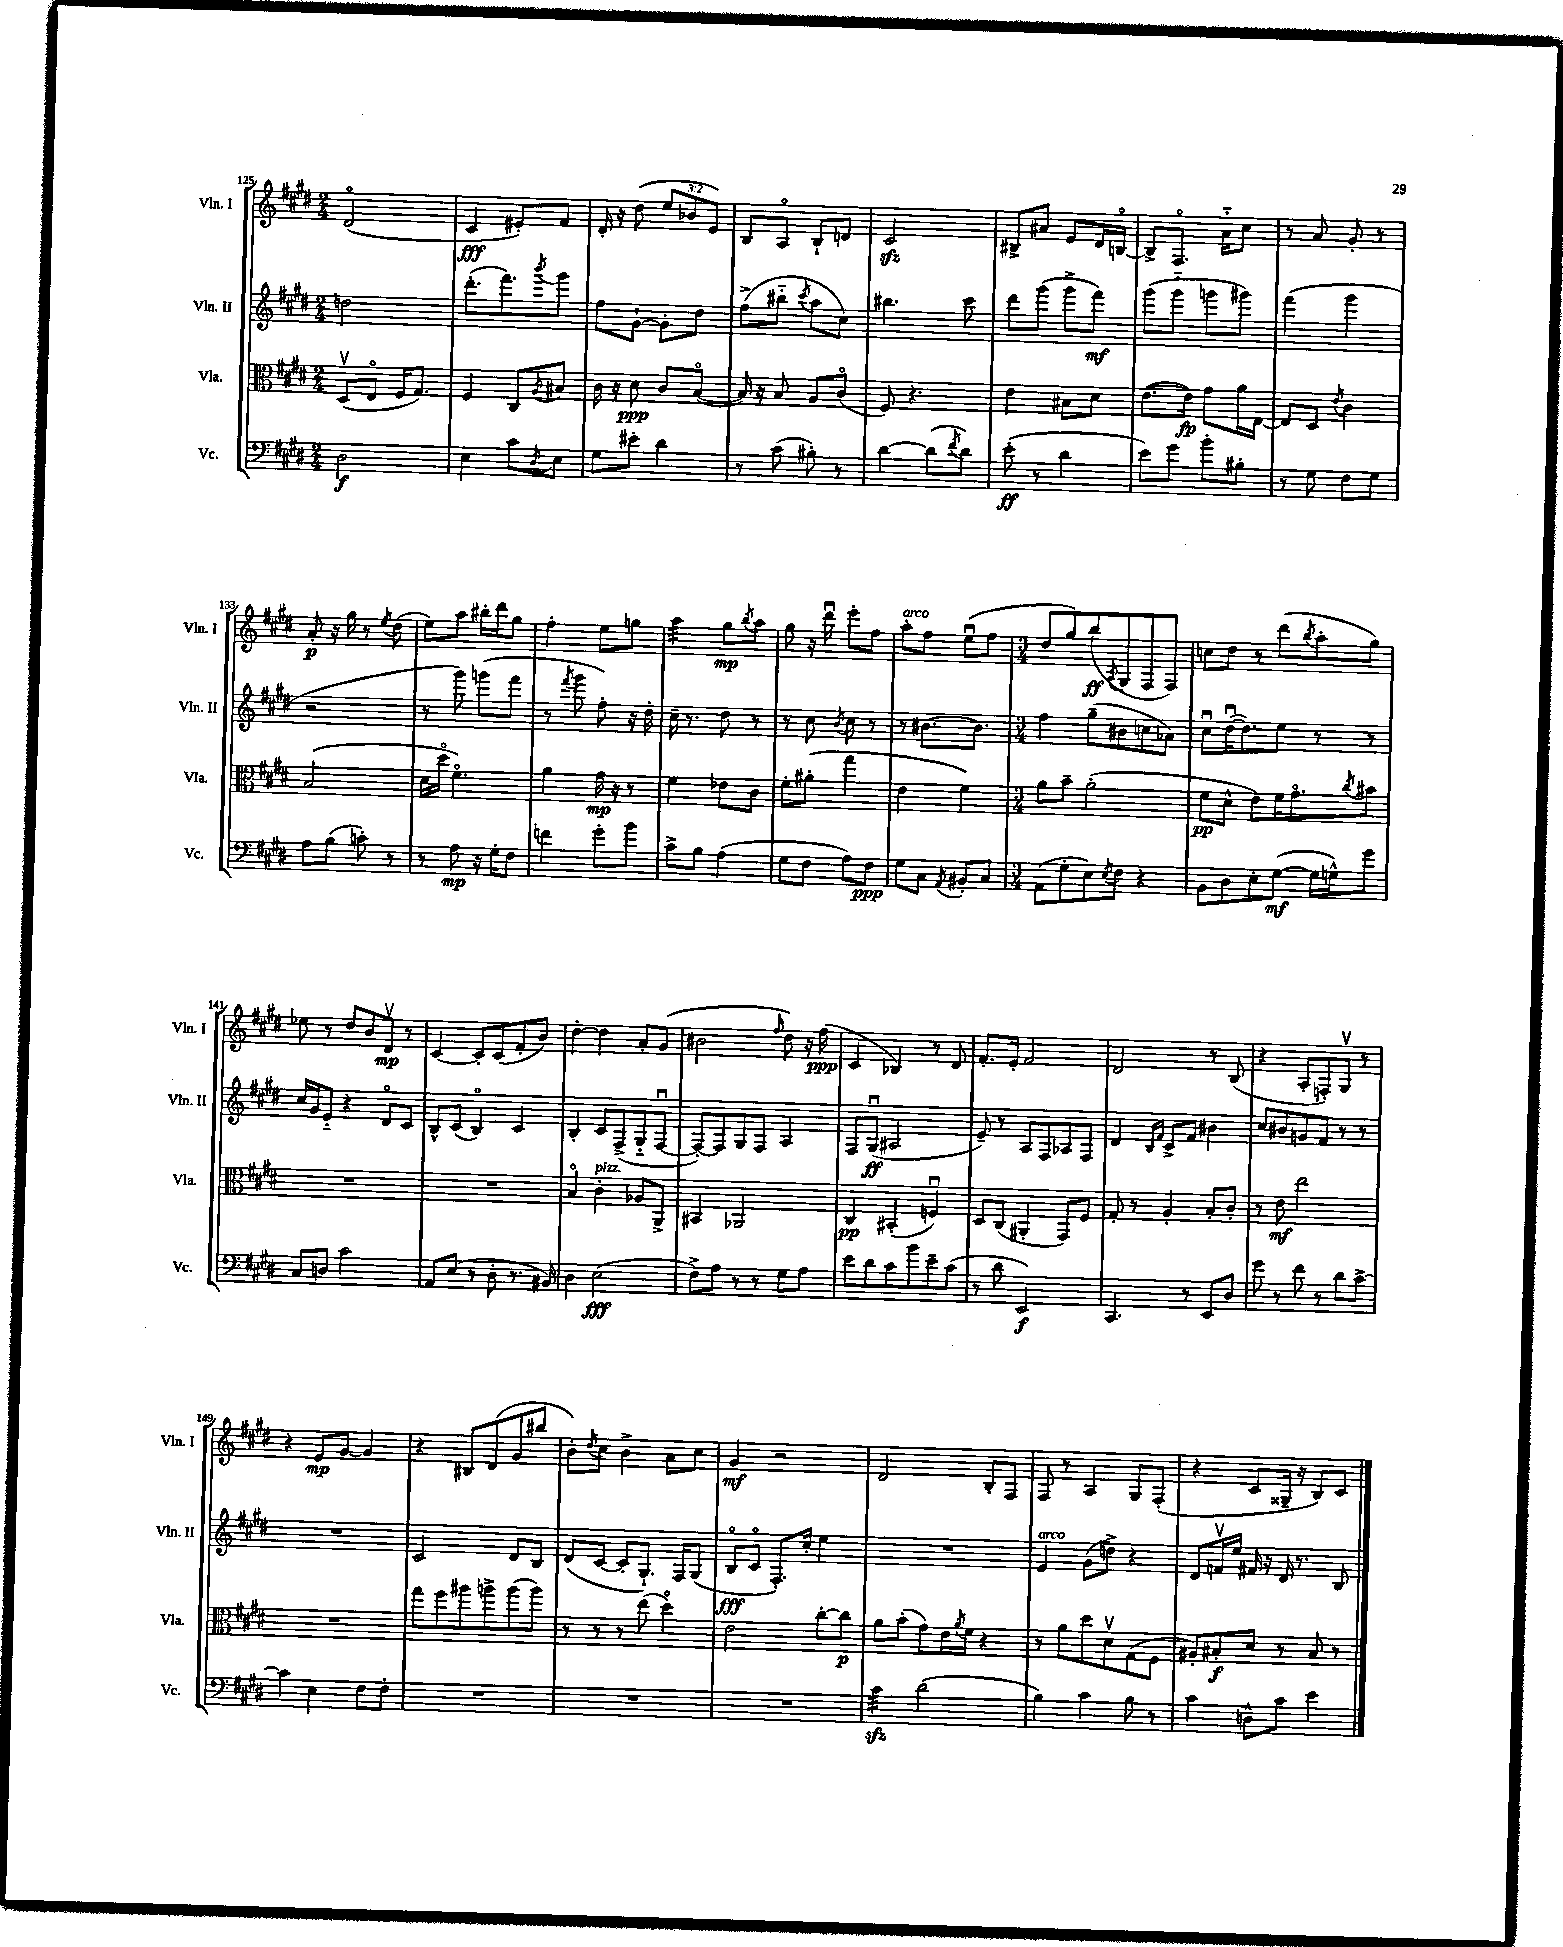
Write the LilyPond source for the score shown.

<<
\new StaffGroup <<
\new Staff = "s0" \with { instrumentName = "Vln. I" shortInstrumentName = "Vln. I" } {
    \clef treble \key e \major \numericTimeSignature \time 2/4 \override Staff.TupletNumber.text = #tuplet-number::calc-fraction-text
    dis'2\flageolet( |
    cis'4\fff eis'8-.) fis'8 |
    dis'16-. r16 dis''8( \tuplet 3/2 { e''8 bes'8 e'8) } |
    b8 a8\flageolet b8-! d'8 |
    cis'2\sfz |
    bis8-> ais'8 e'8 dis'16 b16~\flageolet |
    b8-> fis8.\flageolet a'16-_ cis''8 |
    r8 a'8 gis'8-. r8 |
    a'8-.\p r16 gis''16 r8 \acciaccatura { e''8 } dis''8( |
    e''8) a''8 bis''16-. dis'''16 gis''8 |
    fis''4-. e''8 g''8 |
    a''4:32 gis''8\mp \acciaccatura { b''8 } a''8 |
    gis''8 r16 dis'''16\downbow e'''8-. fis''8 |
    a''8-.^\markup { \italic "arco" } fis''8 e''8\downbow( fis''8 |
    \numericTimeSignature \time 3/4 dis''8 gis''8) b''8\ff( \acciaccatura { a8 } gis8 fis8 fis8) |
    c''8 dis''8 r8 dis'''8( \acciaccatura { b''8 } a''8-. gis''8) |
    ees''8 r8 dis''8 b'8 dis'8\upbow\mp r8 |
    cis'4~ cis'8-. cis'8( fis'8-. b'8) |
    dis''4~-. dis''4 a'8-. gis'8( |
    bis'2 \grace { fis''16 } dis''8) r16 fis''16\ppp( |
    cis'4 bes4) r8 dis'8 |
    fis'8.-. e'16-. fis'2 |
    dis'2 r8 b8( |
    r4 a8-. f8-.) gis8\upbow r8 |
    r4 e'8\mp gis'8~ gis'4 |
    r4 bis8 dis'8( gis'8 bis''8 |
    b'8-.) \acciaccatura { dis''8 } cis''8 b'4-> a'8 cis''8 |
    gis'4\mf r2 |
    dis'2 b8-. fis8 |
    fis8 r8 a4 gis8 fis8-.( |
    r4 cis'8 gisis16-- r16 b8) cis'8 \bar "|." |
}
\new Staff = "s1" \with { instrumentName = "Vln. II" shortInstrumentName = "Vln. II" } {
    \clef treble \key e \major \numericTimeSignature \time 2/4
    d''2 |
    dis'''8.-.( fis'''8.) \acciaccatura { b'''8 } gis'''8 |
    fis''8 gis'8~-! gis'8-. dis''8 |
    fis''8->( bis''8-_ \acciaccatura { cis'''8 } a''8 cis''8) |
    bis''4. cis'''8 |
    dis'''8 gis'''8( gis'''8-> fis'''8\mf) |
    gis'''8( gis'''8-_ g'''8 gis'''8) |
    fis'''4( gis'''4 |
    r2 |
    r8 gis'''8) g'''8( fis'''8 |
    r8 \acciaccatura { fis'''8 } gis'''8 fis''8-.) r16 dis''16-. |
    cis''16-- r8. dis''8 r8 |
    r8 cis''8 \acciaccatura { b'8 } cis''8 r8 |
    r8 bis'8.~ bis'8. |
    \numericTimeSignature \time 3/4 fis''4 gis''8--( bis'8 c''8 aes'8) |
    cis''8\downbow dis''16~\downbow( dis''8.) e''8 r8 r8 |
    cis''16 gis'16 e'8-_ r4 dis'8\flageolet cis'8 |
    b8-^ cis'8( b4\flageolet) cis'4 |
    b4-. cis'8 fis8->( gis8-_ fis8~\downbow |
    fis8~-.) fis8 gis8 fis8 a4 |
    fis8 gis8\downbow\ff( ais2 |
    e'8--) r8 a8 fis8 aes8 fis8 |
    dis'4 \grace { b16 fis'16 } cis'8-> fis'8 bis'4 |
    cis''8 bis'8 g'8 fis'8 r8 r8 |
    R2. |
    cis'2 dis'8 b8 |
    dis'8( cis'8~ cis'8-. gis8.-!) fis16 gis8( |
    b8\flageolet\fff cis'8\flageolet fis8.-.) cis''16-. e''4 |
    R2. |
    e'4^\markup { \italic "arco" } gis'8( d''8->) r4 |
    dis'8 f'16\upbow e''16 fis'16 r16 dis'16 r8. b8 \bar "|." |
}
\new Staff = "s2" \with { instrumentName = "Vla." shortInstrumentName = "Vla." } {
    \clef alto \key e \major \numericTimeSignature \time 2/4
    dis8\upbow( e8\flageolet fis16 gis8.) |
    fis4 cis8 \acciaccatura { a8 } bis8 |
    cis'16 r16 dis'8\ppp cis'8 b8~\flageolet( |
    b16) r16 b8 a8 cis'8\flageolet( |
    fis8) r4. |
    e'4 bis8 dis'8 |
    e'8.~( e'16\fp) gis'8 a'16 e16~ |
    e8 dis8 \acciaccatura { e'8 } cis'4 |
    b2( |
    dis'16 dis''16\flageolet fis'4.\flageolet) |
    a'4 gis'16\mp r16 r8 |
    fis'4 ees'8 cis'8 |
    fis'8-. ais'8-.( gis''4 |
    e'4 fis'4) |
    \numericTimeSignature \time 3/4 a'8 b'8-- a'2-.( |
    fis'8\pp dis'8-^ e'8) fis'16 gis'8.\flageolet \acciaccatura { cis''8 } bis'8 |
    R2. |
    R2. |
    b4\flageolet cis'4-.^\markup { \italic "pizz." } aes8 a,8-> |
    bis,4 aes,2 |
    cis4\pp bis,4-.( f4\downbow) |
    dis8 cis8( ais,4-. gis,8) fis8 |
    gis8-. r8 a4-. b8-. cis'8-. |
    r8 e'8\mf e''2 |
    R2. |
    gis''8 fis''8 ais''8 a''8-> a''8( a''8) |
    r8 r8 r8 e''8( dis''4\flageolet) |
    e'2 cis''8~-. cis''8\p |
    a'8 b'8-.( gis'8) e'16 \acciaccatura { a'8 } fis'16 r4 |
    r8 a'8 dis''8 dis'8\upbow gis8( fis8 |
    ais8-.) bis8-.\f dis'8 r8 bis8 r8 \bar "|." |
}
\new Staff = "s3" \with { instrumentName = "Vc." shortInstrumentName = "Vc." } {
    \clef bass \key e \major \numericTimeSignature \time 2/4
    dis2\f |
    e4 cis'8 \acciaccatura { dis8 } e8 |
    gis8 eis'8-. dis'4 |
    r8 cis'8( bis8-.) r8 |
    dis'4~ dis'8( \acciaccatura { fis'8 } dis'8) |
    e'8-.\ff( r8 dis'4 |
    e'8) gis'8 b'8-. bis8-. |
    r8 gis8 fis8 gis8 |
    a8 b8( c'8-.) r8 |
    r8 a8\mp r16 gis16-. fis8 |
    f'4 gis'8-. b'8 |
    cis'8-> b8 a4( |
    gis8 fis8 a8) fis8\ppp |
    gis8 cis8 \acciaccatura { a,8 } bis,8-. cis8 |
    \numericTimeSignature \time 3/4 a,8( gis8-. e8) \acciaccatura { e8 } fis8 r4 |
    b,8 dis8 e8-. gis8~\mf( gis16 g16-^) gis'8 |
    cis8 d8 cis'2 |
    a,8 e8( r8 dis8-. r8. bis,16) |
    dis4 e2\fff( |
    fis8->) a8 r8 r8 gis8 a8 |
    e'8 dis'8 cis'8 b'8 e'8-- cis'8( |
    r8 dis'8 e,2\f) |
    cis,4. r8 e,8 dis8 |
    gis'8 r8 fis'8 r8 dis'8 cis'8~-> |
    cis'4 e4 fis8 fis8-. |
    R2. |
    R2. |
    R2. |
    cis'4:32\sfz dis'2( |
    b4) cis'4 b8 r8 |
    cis'4 d8-^ cis'8 e'4 \bar "|." |
}
>>
>>
\layout { \context { \Score currentBarNumber = #125 } }
